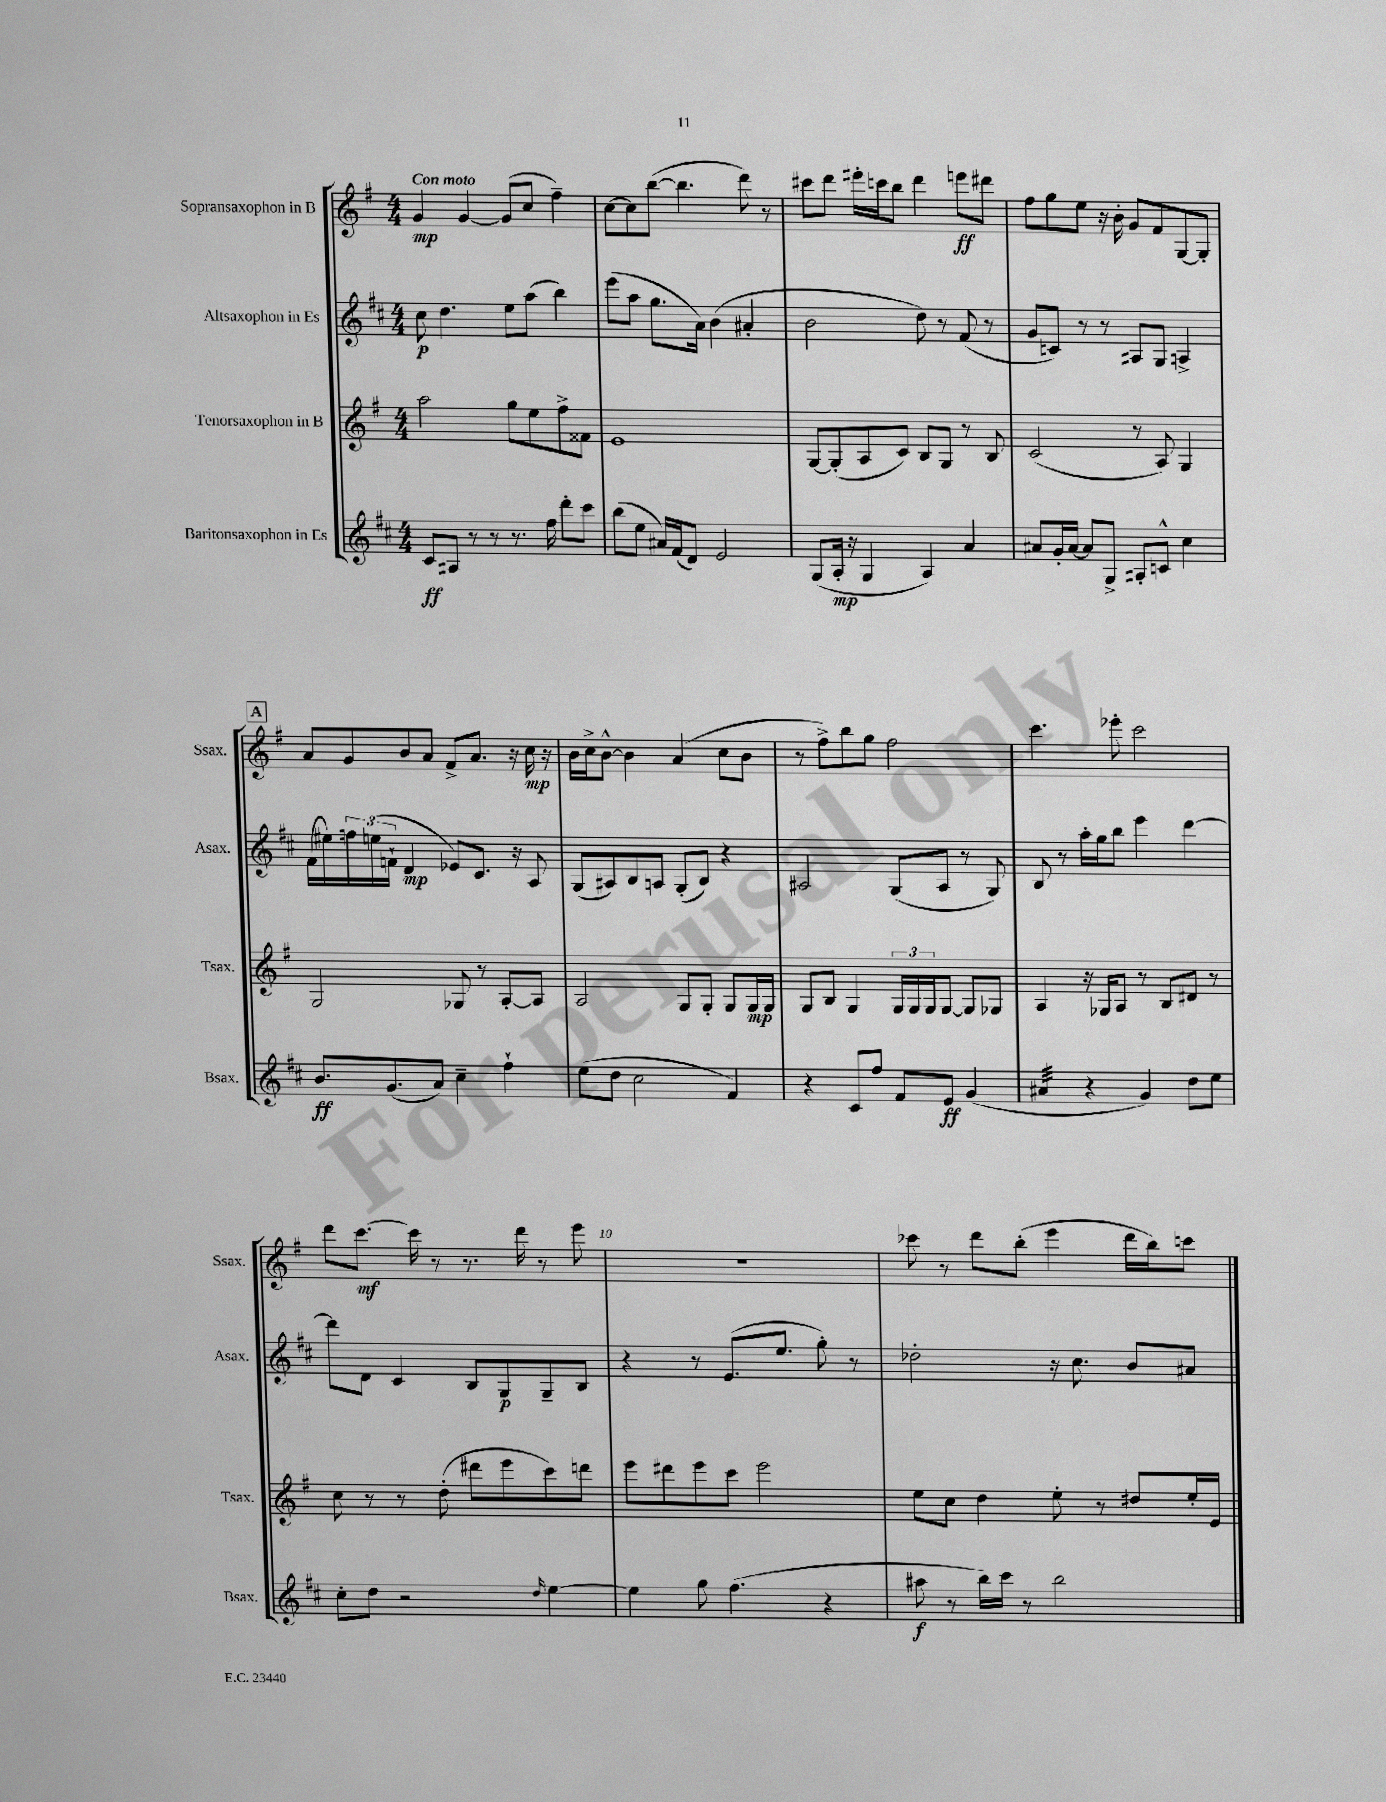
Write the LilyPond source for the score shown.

<<
\new StaffGroup <<
\new Staff = "s0" \with { instrumentName = "Sopransaxophon in B" shortInstrumentName = "Ssax." } {
    \clef treble \key g \major \numericTimeSignature \time 4/4 \tempo "Con moto"
    g'4\mp g'4~ g'8( c''8 fis''4--) |
    c''8~ c''8 b''8~( b''4. d'''8) r8 |
    cis'''8 d'''8 eis'''16-. c'''16 b''8 d'''4 e'''8\ff dis'''8 |
    fis''8 g''8 e''8 r16 b'16-. g'8 fis'8 g8~ g8-. |
    \mark \markup { \box "A" } a'8 g'8 b'8 a'8 fis'8-> a'8. r16 c''16\mp r16 |
    b'16 c''16-> b'8~-^ b'4 a'4( c''8 b'8 |
    r8 fis''8->) b''8 g''8 fis''2 |
    c'''4. ees'''8-. c'''2 |
    d'''8 c'''8.~\mf c'''16 r8 r8. d'''16 r8 e'''8 |
    R1 |
    ces'''8 r8 d'''8 b''8-.( e'''4 d'''16 b''16) c'''8 \bar "|." |
}
\new Staff = "s1" \with { instrumentName = "Altsaxophon in Es" shortInstrumentName = "Asax." } {
    \clef treble \key d \major \numericTimeSignature \time 4/4
    cis''8\p d''4. e''8 a''8( b''4) |
    e'''8( a''8 g''8. a'16) b'4( ais'4-. |
    b'2 d''8) r8 fis'8( r8 |
    g'8 c'8) r8 r8 ais8 g8 a4-> |
    \mark \markup { \box "A" } fis'16( eis''16) \tuplet 3/2 { f''16 e''16( f'16-! } d'4\mp ees'8) cis'8. r16 a8 |
    g8( ais8) b8 a8 g8-.( b8) r4 |
    ais2 g8( ais8 r8 g8) |
    b8 r8 a''16-. g''16 b''8 e'''4 d'''4~ |
    d'''8 d'8 cis'4 b8 g8\p g8-- b8 |
    r4 r8 e'8.( e''8. g''8-.) r8 |
    des''2-. r16 cis''8. b'8 ais'8 \bar "|." |
}
\new Staff = "s2" \with { instrumentName = "Tenorsaxophon in B" shortInstrumentName = "Tsax." } {
    \clef treble \key g \major \numericTimeSignature \time 4/4
    a''2 g''8 e''8 fis''8-> fisis'8 |
    e'1 |
    g8~ g8-.( a8 c'8) b8 g8 r8 b8 |
    c'2( r8 a8) g4 |
    \mark \markup { \box "A" } g2 ges8 r8 a8~-. a8 |
    a2 g8 g8-. g8 g16\mp g16 |
    g8 b8 g4 \tuplet 3/2 { g16 g16 g16 } g8~ g8 ges8 |
    a4 r16 ges16 a8 r8 b8 dis'8 r8 |
    c''8 r8 r8 d''8-.( dis'''8 e'''8 c'''8) d'''8 |
    e'''8 dis'''8 e'''8 c'''8 e'''2 |
    e''8 c''8 d''4 e''8-. r8 dis''8 e''16-. e'16 \bar "|." |
}
\new Staff = "s3" \with { instrumentName = "Baritonsaxophon in Es" shortInstrumentName = "Bsax." } {
    \clef treble \key d \major \numericTimeSignature \time 4/4
    cis'8\ff ais8 r8 r8 r8. fis''16 d'''8-. cis'''8 |
    b''8( e''8 ais'16) fis'16( d'8) e'2 |
    g8( a16-.\mp r16 g4 a4) a'4 |
    ais'8 g'16-. ais'16~ ais'8 g8-> ais8-. c'8-^ cis''4 |
    \mark \markup { \box "A" } b'8.\ff g'8.( a'8) cis''4-- fis''4-! |
    e''8( d''8 cis''2 fis'4) |
    r4 cis'8 fis''8 fis'8 e'8\ff g'4( |
    ais'4:32 r4 g'4) d''8 e''8 |
    cis''8-. d''8 r2 \grace { d''16 } e''4~ |
    e''4 g''8 fis''4.( r4 |
    ais''8\f r8 b''16) cis'''16 r8 b''2 \bar "|." |
}
>>
>>
\layout { \context { \Score \override BarNumber.break-visibility = ##(#f #t #t) barNumberVisibility = #(every-nth-bar-number-visible 5) } }
